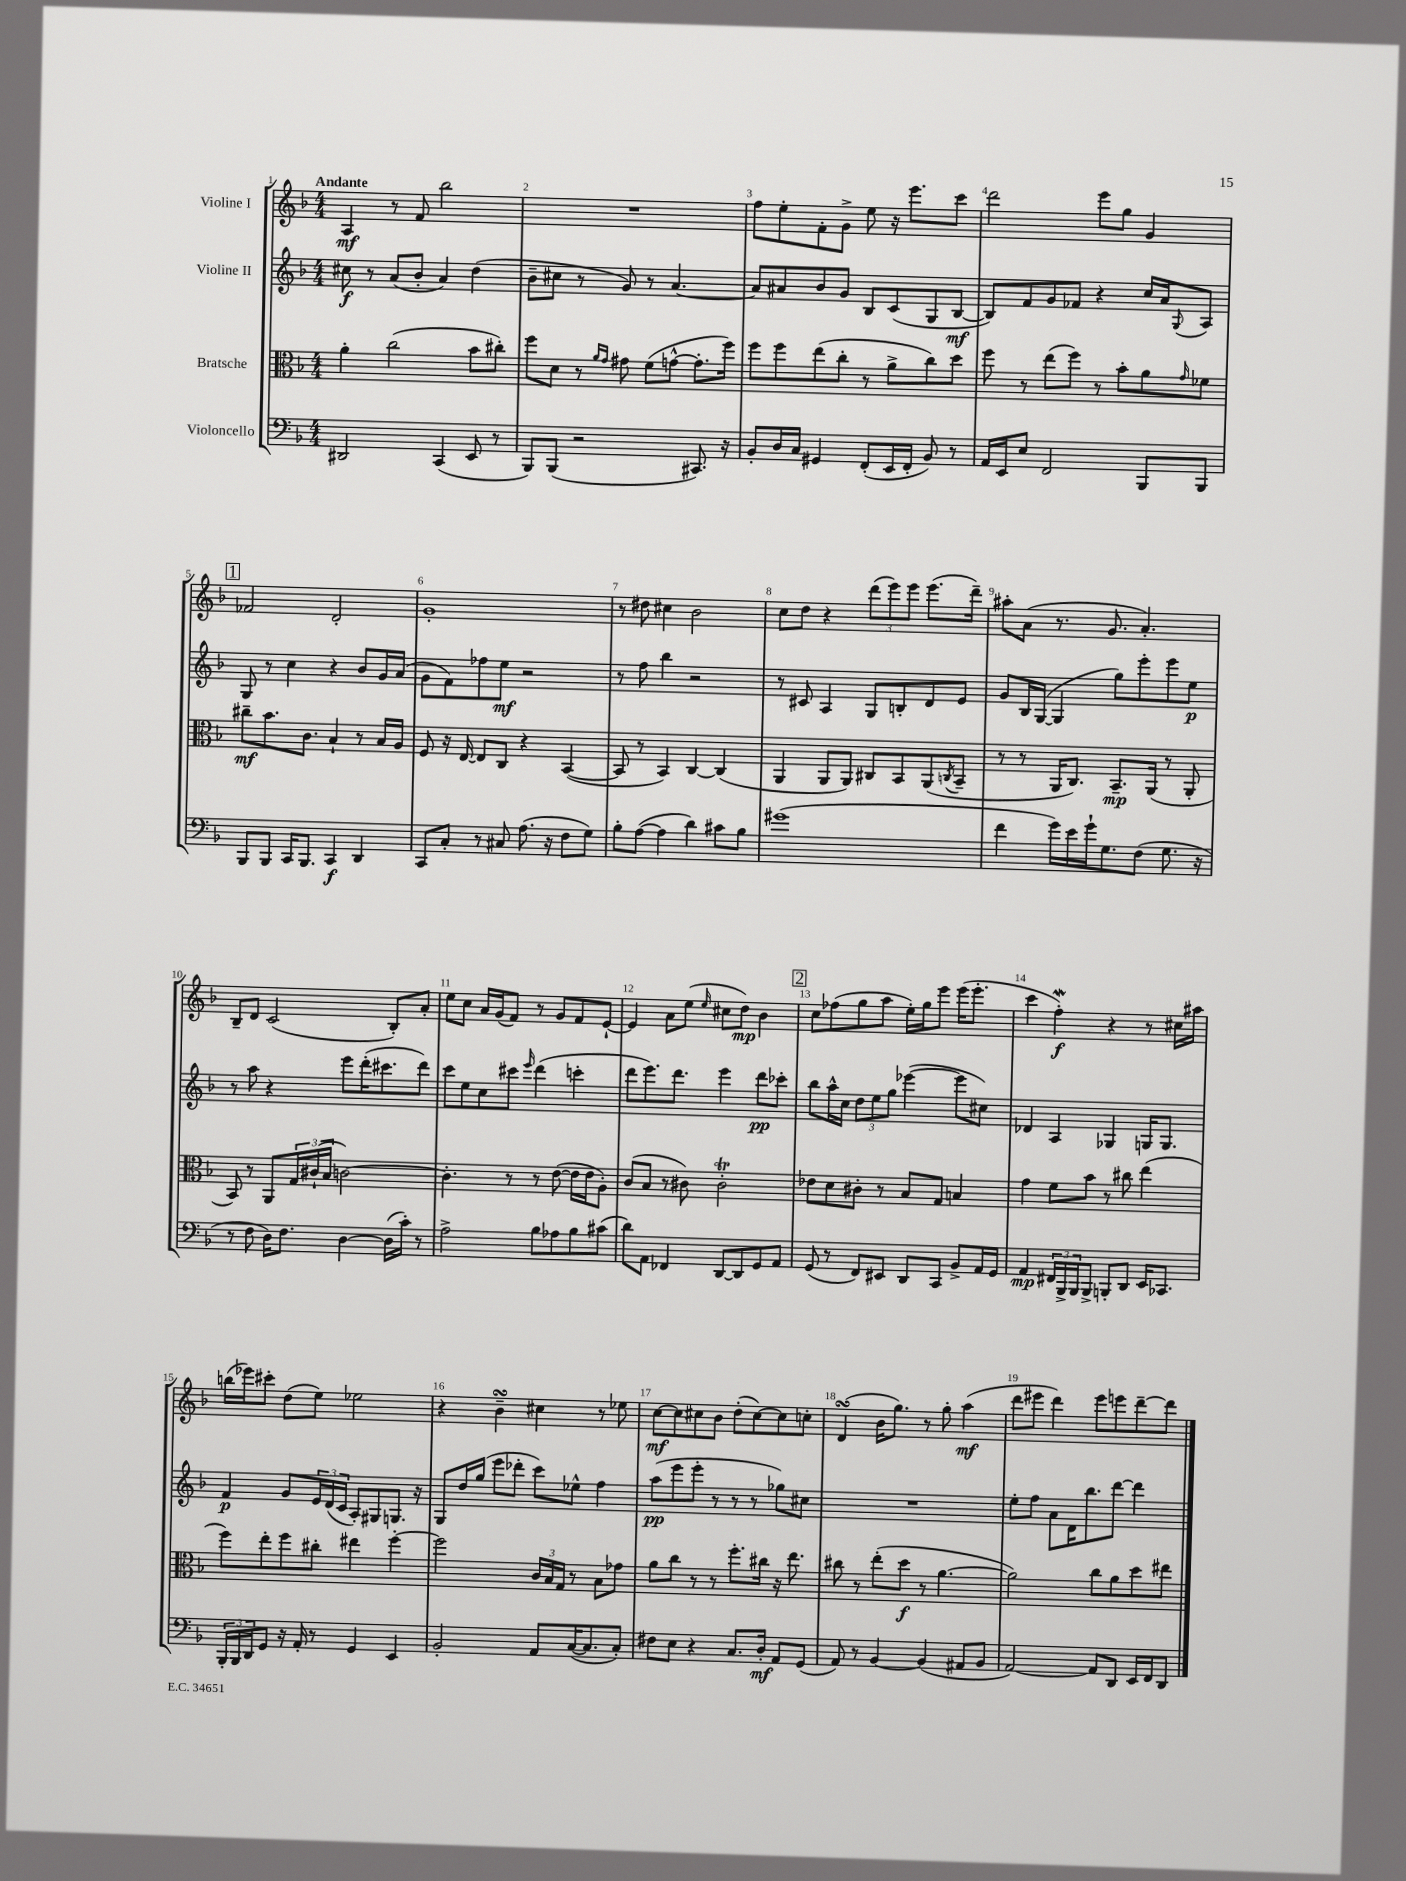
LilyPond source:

<<
\new StaffGroup <<
\new Staff = "s0" \with { instrumentName = "Violine I" } {
    \clef treble \key f \major \numericTimeSignature \time 4/4 \tempo "Andante"
    a4\mf r8 f'8 bes''2 |
    R1 |
    f''8 e''8-. f'8-. g'8-> e''8 r16 e'''8. c'''8 |
    d'''2 e'''8 g''8 g'4 |
    \mark \markup { \box "1" } fes'2 d'2-. |
    g'1-. |
    r8 dis''8 cis''4 bes'2 |
    c''8 d''8 r4 \tuplet 3/2 { d'''8( e'''8) e'''8 } e'''8.( d'''16--) |
    ais''8-. a'8( r8. g'8. a'4.-.) |
    bes8-- d'8 c'2( bes8-.) a'8-. |
    e''8 c''8 a'16 g'16( f'8) r8 g'8 f'8 e'8~-! |
    e'4 a'8 e''8( \grace { e''16 } cis''8 d''8\mp) bes'4 |
    \mark \markup { \box "2" } c''8 fes''8( g''8 a''8 e''16-.) g''16 e'''8 e'''16( e'''8.-. |
    c'''4 f''4-.\mordent\f) r4 r8 cis''16 ais''16 |
    b''16( ees'''16) cis'''8-. d''8( e''8) ees''2 |
    r4 bes'4--\turn cis''4 r8 ees''8 |
    c''8~\mf c''8 cis''8 bes'8 d''8-.( cis''8~) cis''8 c''8-. |
    d'4\turn( bes'16 g''8.) r8 g''8-. a''4\mf( |
    d'''8 eis'''8 d'''4) eis'''8 e'''8 d'''8~-- d'''8 \bar "|." |
}
\new Staff = "s1" \with { instrumentName = "Violine II" } {
    \clef treble \key f \major \numericTimeSignature \time 4/4
    cis''8\f r8 a'8( bes'8-. a'4) d''4( |
    bes'8-- cis''8 r8 g'8) r8 a'4.~ |
    a'8 ais'8 bes'8 g'8 bes8 c'8( g8 bes8~\mf |
    bes8) f'8 g'8 fes'8 r4 c''16 a'16 \appoggiatura { g8 } a8 |
    \mark \markup { \box "1" } g8 r8 c''4 r4 bes'8 g'16 a'16( |
    g'8 f'8) fes''8 e''8\mf r2 |
    r8 f''8 bes''4 r2 |
    r8 cis'8 a4 g8 b8-. d'8 e'8 |
    g'8 bes16 g16~( g4 g''8) e'''8-. e'''8 e''8\p |
    r8 a''8 r4 e'''8 d'''16-.( cis'''8. d'''8) |
    c'''8 e''8 c''8 cis'''8 \grace { e'''16 } d'''4( c'''4-. |
    d'''8 e'''8.) d'''8. e'''4 d'''8\pp ces'''8-. |
    \mark \markup { \box "2" } bes''8 a''16-^ c''16 \tuplet 3/2 { d''8 e''8 g''8 } ees'''4~( ees'''8 cis''8) |
    des'4 a4 ges4 g16 g8. |
    f'4\p g'8 \tuplet 3/2 { e'16 d'16( c'16 } a8-.) gis8 g8. r16 |
    g8 d''16 g''16( e'''8 des'''8-. c'''8) ees''8-^ f''4 |
    a''8\pp( e'''8 e'''8-. r8 r8 r8 ges''8) cis''8 |
    R1 |
    e''8-. f''8 a'8 d'16 bes''8. d'''8~ d'''4 \bar "|." |
}
\new Staff = "s2" \with { instrumentName = "Bratsche" } {
    \clef alto \key f \major \numericTimeSignature \time 4/4
    a'4-. c''2( bes'8 cis''8-.) |
    f''8 d'8 r8 \grace { a'16 g'16 } gis'8 f'8( g'8~-^ g'8.-. f''16) |
    f''8 f''8 e''8( c''8-. r8 a'8-> c''8) d''8 |
    f''8 r8 e''8( f''8) r8 bes'8-. a'8 \grace { g'16 } fes'8 |
    \mark \markup { \box "1" } cis''8--\mf bes'8. c'8. bes4-! r8 bes16 a16 |
    f8 r16 e16~ e8 c8 r4 bes,4~( |
    bes,8 r8 bes,4) c4~ c4( |
    a,4 a,8 a,8) cis8 bes,8 a,8( \acciaccatura { c8 } bes,8-- |
    r8 r8 a,16 c8.) bes,8.--\mp a,16( r8 a,8-. |
    bes,8) r8 a,8 \tuplet 3/2 { g16 cis'16-!( bes16 } c'2~) |
    c'4.-. r8 r8 e'8~( e'16 e'16 a8-.) |
    c'8( bes8 r8 cis'8) cis'2-.\trill |
    \mark \markup { \box "2" } ees'8 d'8 cis'8-. r8 bes8 g8 b4 |
    g'4 f'8 bes'8 r8 cis''8 e''4( |
    f''8) e''8-. f''8 cis''8-. eis''4 f''4~-. |
    f''2 \tuplet 3/2 { c'16 bes16 g16 } r8 bes8 ges'8 |
    a'8 c''8 r8 r8 f''8.-. cis''16 r16 e''8. |
    cis''8 r8 e''8-.( d''8\f r8 a'4.~ |
    a'2) c''8 a'8 d''8 eis''8 \bar "|." |
}
\new Staff = "s3" \with { instrumentName = "Violoncello" } {
    \clef bass \key f \major \numericTimeSignature \time 4/4
    dis,2 c,4( e,8 r8 |
    bes,,8) bes,,8( r2 cis,8.) r16 |
    bes,8-. d16 c16 gis,4 f,8-.( e,16 f,16-. bes,8) r8 |
    a,16 e,16 e8 f,2 bes,,8 bes,,8 |
    \mark \markup { \box "1" } bes,,8 bes,,8 c,16 bes,,8. c,4\f d,4 |
    c,8 c8-. r8 cis8 a8.( r16 f8 g8) |
    bes8-. a8~( a4 d'4) cis'8 bes8 |
    gis'1( |
    f'4 g'16) e'16 g'16-! g8. f8( g8. r16 |
    r8 f8 d16) f8. d4~ d16( c'16-.) r8 |
    a2-> bes8 aes8 bes8 cis'8( |
    d'8) a,8 fes,4 d,8~ d,8 g,8 a,8 |
    \mark \markup { \box "2" } g,8( r8 f,8) eis,8 d,8 c,8 bes,8-> a,16 g,16 |
    a,4\mp \tuplet 3/2 { fis,16 bes,,16-> bes,,16 } bes,,8-> b,,8-. d,8 e,16 ces,8. |
    \tuplet 3/2 { bes,,16-. bes,,16 d,16 } g,8 r16 a,16-. r8 g,4 e,4 |
    bes,2-. a,8 c16~( c8. c8-.) |
    fis8 e8 r4 c8. d16-.\mf a,8 g,8( |
    a,8) r8 bes,4~ bes,4( ais,8 bes,8 |
    a,2~) a,8 d,8 e,16 f,16 d,8 \bar "|." |
}
>>
>>
\layout { \context { \Score \override BarNumber.break-visibility = ##(#f #t #t) barNumberVisibility = #all-bar-numbers-visible } }
